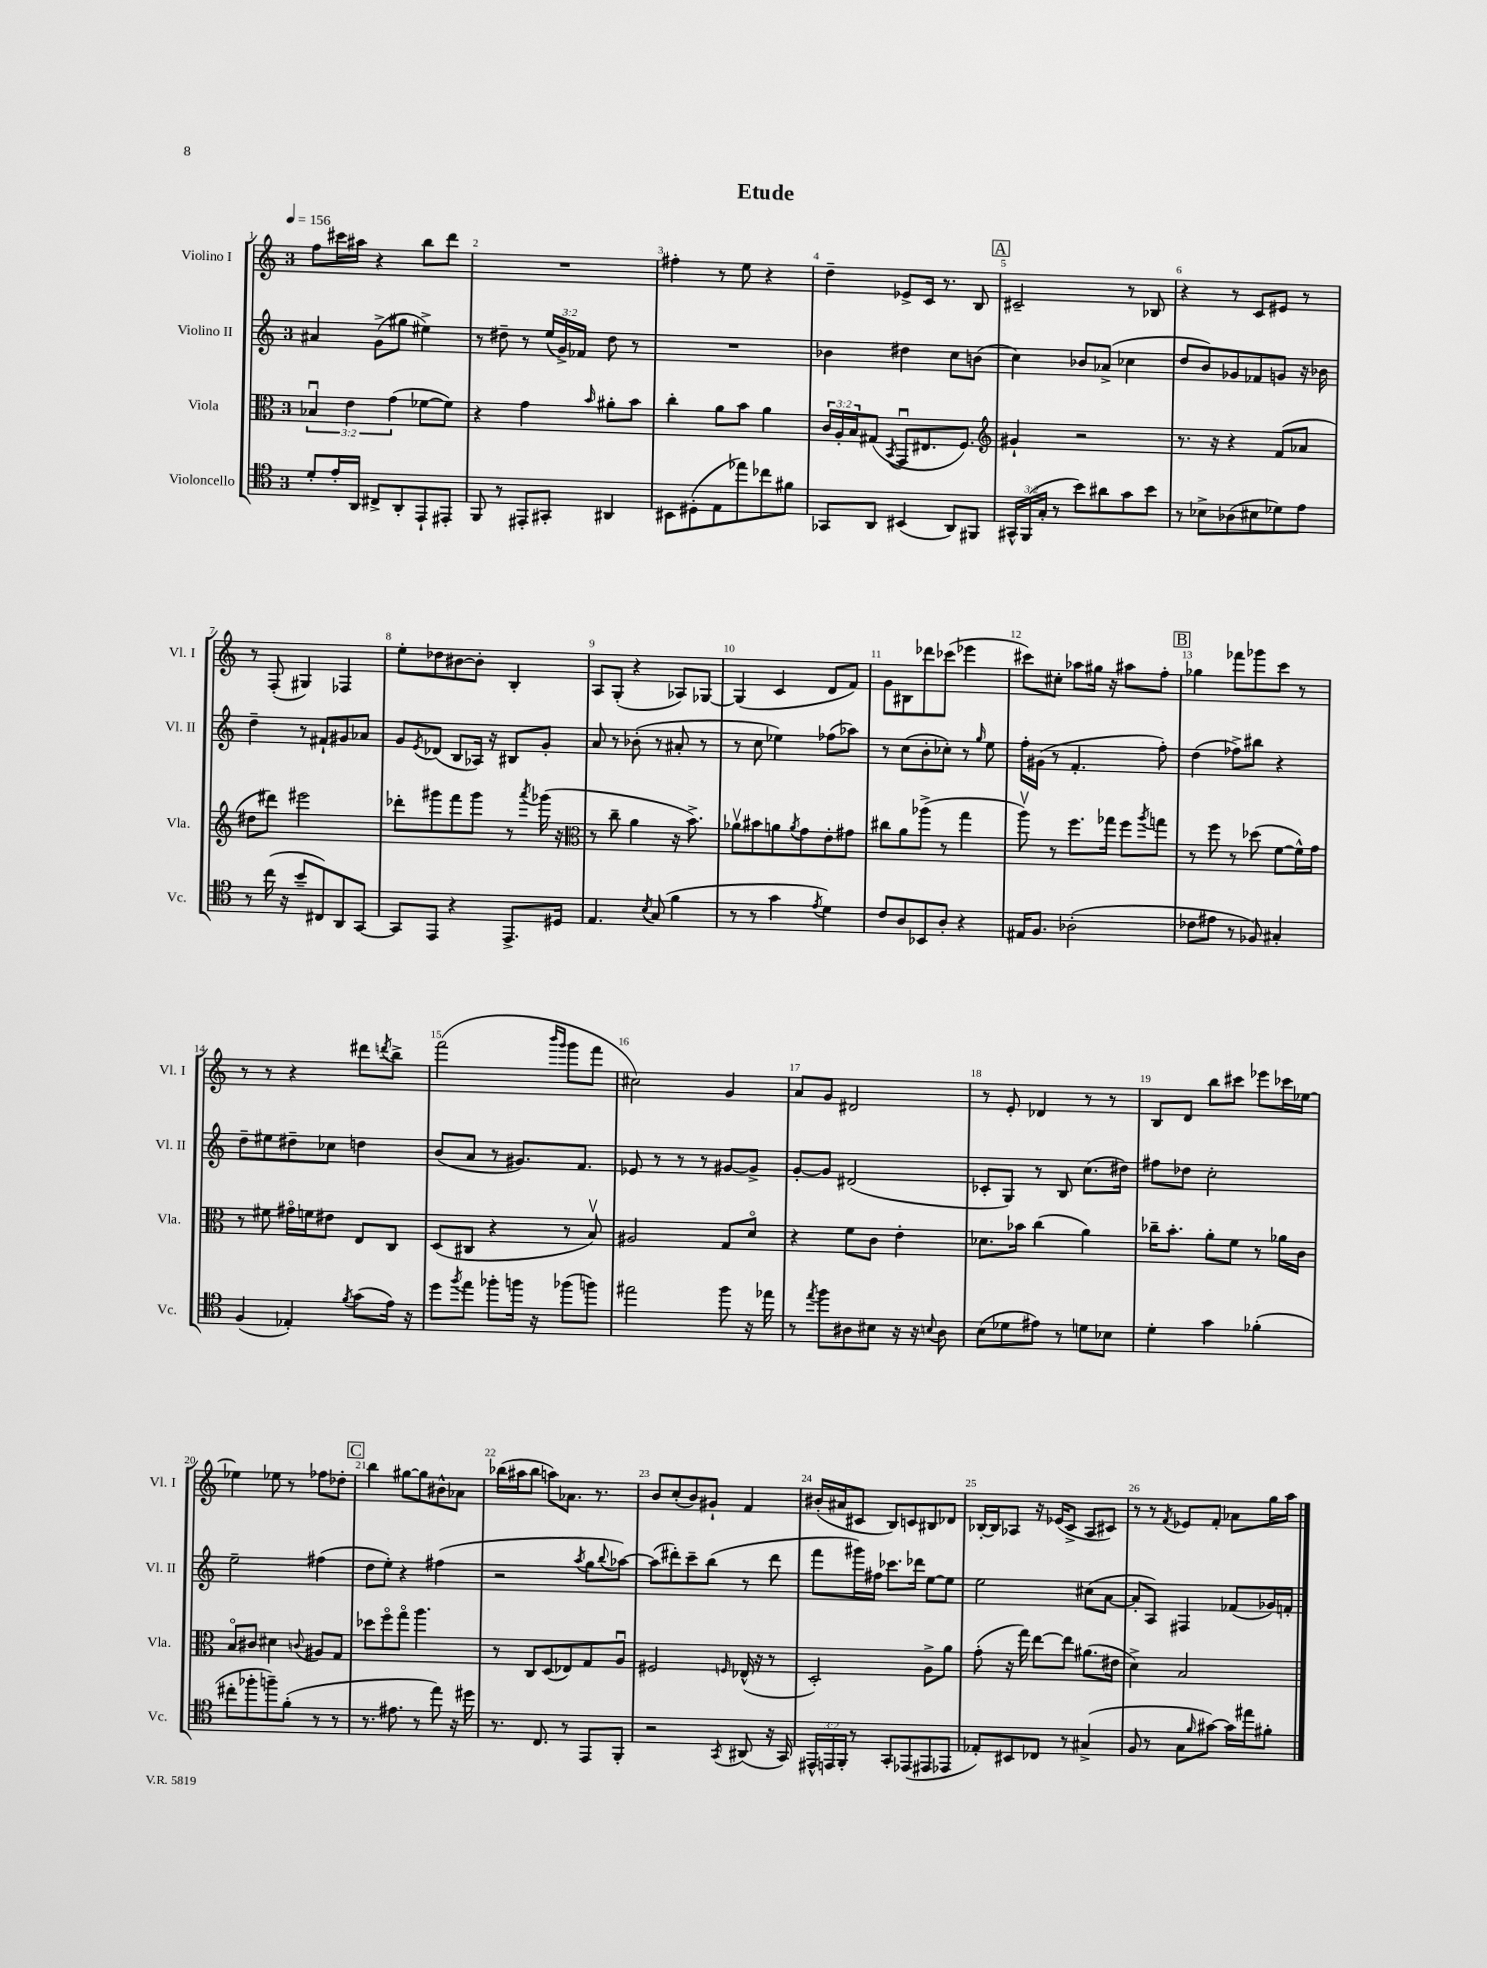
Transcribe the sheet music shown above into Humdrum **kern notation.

**kern	**kern	**kern	**kern
*part4	*part3	*part2	*part1
*staff4	*staff3	*staff2	*staff1
*I"Violoncello	*I"Viola	*I"Violino II	*I"Violino I
*I'Vc.	*I'Vla.	*I'Vl. II	*I'Vl. I
*clefC4	*clefC3	*clefG2	*clefG2
*k[]	*k[]	*k[]	*k[]
*M3/4	*M3/4	*M3/4	*M3/4
*MM156	*MM156	*MM156	*MM156
=1	=1	=1	=1
8d'/L	6B-Xu/	4a#X/	8ff\L
16e'/L	.	.	16ccc#X\L
.	6e\	.	.
16AA/JJ	.	.	16aa#X\JJ
8C#X^/L	.	(8g^\L	4r
.	(6g\	.	.
8AA'/	.	8gg#X\J	.
8EE`/	[8f-X\L	4ee#X^\)	8bb\L
8EE#X'/J	8f-\J])	.	8ddd\J
=2	=2	=2	=2
8FF/	4r	8r	2.r
8r	.	8dd#X~\	.
8EE#X'/L	4g\	8r	.
8GG#X'/J	.	(24ee/LL	.
.	.	24g^/)	.
.	.	24f-X/JJ	.
.	16qqb/	.	.
4AA#X/	8a#X'\L	8dd#\	.
.	8b\J	8r	.
=3	=3	=3	=3
8BB#X\L	4cc'\	2.r	4ff#X'\
(8D#X'\	.	.	.
8E\	8a\L	.	8r
8ee-X\)	8b\J	.	8ee\
8cc-X\	4a\	.	4r
8f#X\J	.	.	.
=4	=4	=4	=4
8GG-X/L	24c/LL	4b-X\	4dd~\
.	24A'/	.	.
.	24B/J	.	.
8AA/J	(8G#X/J	.	.
.	8qBB/	.	.
(4BB#X/	8GGu/L	4dd#X\	8e-X^/L
.	8.E#X/	.	16c/Jk
.	.	.	8.r
8AA/L)	.	8cc\L	.
.	8.F/J)	.	.
8FF#X/J	.	(8bn\J	8B/
!!LO:REH:place=s1:t=A
=5	=5	=5	=5
*	*clefG2	*	*
24GG#X^^/LL	4g#X`/	4cc\)	2c#X~/
(24FF/	.	.	.
24G'/JJ	.	.	.
8r	.	.	.
8b\L)	2r	8b-X/L	.
8a#X\	.	(8a-X^/J	.
8g\	.	4cc-X\	8r
8b\J	.	.	8B-X/
=6	=6	=6	=6
8r	8.r	8dd/L	4r
8B-X^\L	.	8b/)	.
.	16r	.	.
(8A-X\	4r	8g-X/	8r
8B#X\	.	8f-X/	8c/L
8d-X\)	(8f/L	8gn/J	8e#X/J
8e\J	8a-X/J	16r	8r
.	.	16b-X\	.
!!LO:LB:g=z
=7	=7	=7	=7
8r	8dd#X\L	4dd~\	8r
(16cc\	8ddd#X\J)	.	(8F'/
16r	.	.	.
8b~/L	2eee#X\	8r	4G#X/)
8C#X/)	.	8f#X`/L	.
8AA/	.	8g#X/	4F-X/
[8GG/J	.	8a-X/J	.
=8	=8	=8	=8
8GG/L]	8ddd-X'\L	8g/L	8ee'\L
.	.	8qe/	.
8EE/J	8ggg#X\	(8d-X/J	8dd-X\
4r	8fff\	8B/L	[8b#X\
.	8ggg#\J	16A-X/Jk)	8b#'\J]
.	.	16r	.
8.EE^/L	8r	8B#X/L	4B'/
.	8qaaa/	.	.
.	(16ggg-X\	8g'/J	.
16D#X/Jk	16r	.	.
=9	=9	=9	=9
*	*clefC3	*	*
4.E/	8r	8a/	8A/L
.	8cc~\	8r	(8G'/J
.	4a\	(8b-X'\	4r
8qB/	.	.	.
(8G/	.	8r	.
4f\	16r	8a#X'/	8A-X/L)
.	8.b^\)	.	.
.	.	8r	[8G-X/J
=10	=10	=10	=10
8r	8a-Xv\L	8r	(4G-/]
8r	8b#X\	8cc\	.
4g\	8an\	4ee-X\)	4c/
.	8qa/	.	.
.	8g\	.	.
8qe/	.	.	.
4d\)	8e'\	(8ff-X\L	8d/L
.	8g#X\J	8aa-X\J)	8f/J)
=11	=11	=11	=11
8c/L	8cc#X\L	8r	8g\L
8A/	8a\	(8cc\L	8B#X\
8BB-X/	(8aa-X^\J	8b'\	8ddd-X\
8A'/J	8r	8cc-X'\J)	(8ccc-X\J
4r	4gg\	8r	4eee-X\
.	.	16qqgg/	.
.	.	8ee\	.
=12	=12	=12	=12
16E#X/KL	8aav\)	16ff'\LL	8ccc#X\L)
8.F/J	.	(16g#X\JJ	.
.	8r	8r	8cc#X'\J
(2A-X'\	8.ff\L	4.f'/	8aa-X\L
.	.	.	16gg#X\Jk
.	16gg-X\Jk	.	16r
.	8ff\L	.	8aa#X\L
.	8qaa/	.	.
.	8ggn\J	8ff'\)	8ff'\J
!!LO:REH:place=s1:t=B
=13	=13	=13	=13
8c-X\L	8r	(4dd\	4gg-X\
8e#X\J	8ff\	.	.
8r	8r	8ff-X^\L)	8fff-X\L
8F-X/)	(8dd-X\	8bb#X\J	8ggg-X\
4G#X'/	[8f\L	4r	8ccc\J
.	16f^^\L])	.	8r
.	16g\JJ	.	.
!!LO:LB:g=z
=14	=14	=14	=14
(4F/	8r	8dd~\L	8r
.	8f#X\	8ee#X\	8r
4E-X'/)	16g#X\LL	8dd#X~\	4r
.	16fn\J	.	.
.	8e#X\J	8cc-X\J	.
8qf/	.	.	.
(8g\L	8E/L	4ddn\	8ddd#X\L
.	.	.	8qdddn/
16e\Jk)	8C/J	.	8bb^\J
16r	.	.	.
=15	=15	=15	=15
8dd\L	(8D/L	(8b/L	(2fff\
8qff/	.	.	.
8ee\J	8C#X/J	8a/J	.
8ff-X'\L	4r	8r	.
16ffn\Jk	.	8.g#X/L)	.
16r	.	.	.
.	.	.	16qqbbb/LL
.	.	.	16qqggg/JJ
(8ff-X\L	8r	.	8ggg\L
.	.	8.f/J	.
8ffn\J)	8Bv/)	.	8fff\J
=16	=16	=16	=16
2ee#X\	2A#X/	8e-X/	2cc#X\)
.	.	8r	.
.	.	8r	.
.	.	8r	.
8ff\	8G/L	[8g#X/L	4g/
16r	8d/J	8g#^/J]	.
16ee-X\	.	.	.
=17	=17	=17	=17
8r	4r	[8g'/L	8a/L
8qee/	.	.	.
8ff\L	.	8g/J]	8g/J
8A#X\	8f\L	(2d#X/	2d#X/
8B#X\J	8c\J	.	.
16r	4e'\	.	.
16r	.	.	.
8qqBn/	.	.	.
8A#\	.	.	.
=18	=18	=18	=18
(8B\L	8.d-X\L	8c-X'/L	8r
8d-X\	.	8G/J)	8e'/
.	16b-X\Jk	.	.
8e#X\J)	(4cc\	8r	4d-X/
8r	.	8B/	.
8dn\L	4a\)	(8.cc\L	8r
8B-X\J	.	.	8r
.	.	16dd#X\Jk)	.
=19	=19	=19	=19
4d'\	16cc-X~\KL	8ff#X\L	8B/L
.	8.b'\J	.	.
.	.	8dd-X\J	8d/J
4g\	8a'\L	2cc'\	8bb\L
.	8f\J	.	8ccc#X\J
(4f-X'\	8r	.	8eee-X\L
.	16a-X\LL	.	16ccc-X\L
.	16c\JJ	.	[16ee-X\JJ
!!LO:LB:g=z
=20	=20	=20	=20
8cc#X'\L	8B/L	2ee~\	4ee-X\]
8ff-X'\	8c#X/J	.	.
8ffn~\)	4d#X\	.	8ee-X\
(8f'\J	.	.	8r
.	8qqcn/	.	.
8r	8A#X/L	(4ff#X\	8ff-X\L
8r	8G/J	.	8dd-X'\J
!!LO:REH:place=s1:t=C
=21	=21	=21	=21
8.r	8dd-X\L	8dd\L	4bb\
.	8ff\	8ee'\J)	.
8.e#X\	.	.	.
.	8gg\J	4r	[8gg#X\L
8r	4.aa\	.	8gg#\]
8ee\)	.	(4ff#X\	8b#X^^\
16r	.	.	8a-X\J
16dd#X\	.	.	.
=22	=22	=22	=22
8.r	8r	2r	(16bb-X\LL
.	.	.	16aa#X\J
.	8C/L	.	8bb-\J
8.C/	.	.	.
.	(8D/	.	8aan\L)
8r	8E-X/)	.	8.a-X\J
.	.	8qaa/	.
8EE/L	8G/	8gg\L	.
.	.	.	8.r
.	.	8qqbb/	.
8FF'/J	8Au/J	[8aa-X\J)	.
=23	=23	=23	=23
2r	2F#X/	(8aa-\L]	8b/L
.	.	8ddd#X'\)	(8cc'/
.	.	8ccc~\	8b/)
.	.	(8bb\J	8g#X`/J
8qGG/	16qqFn/	.	.
(8AA#X/	(16E-X^^/	8r	4f/
.	16r	.	.
16r	8r	8ddd#\	.
16GG/)	.	.	.
=24	=24	=24	=24
24EE#X^^/LL	2D'/)	8fff\L	(16b#X'/LL
24EEn/	.	.	.
.	.	.	16a#X/J
24FF'/JJ	.	.	.
8r	.	16ggg#X\L)	8c#X/J
.	.	16ff#X\JJ	.
8GG'/L	.	8.ccc-X\L	8B/L)
(8EE-X/	.	.	8cn/
.	.	16ddd-X\Jk	.
8EE#X/	8A^\L	[8ee\L	8B#X/
8EE-X/J	8a\J	8ee\J]	8d-X/J
=25	=25	=25	=25
8E-X'/L)	(8g'\	2ee\	[16B-X'/LL
.	.	.	16B-/J]
8BB#X/	16r	.	8A-X/J
.	16gg\)	.	.
8C-X/J	[8ee\L	.	16r
.	.	.	(16e-X/KL
8r	8ee\J]	.	8c^/J
(4G#X^/	(8.a#X\L	(8cc#X\L	8A-/L
.	.	[8a\J	8c#X/J)
.	16e#X\Jk	.	.
=26	=26	=26	=26
8F/	4d^\)	8a'/L]	8r
8r	.	8A/J)	8r
.	.	.	8qf/
8G\L	2B/	4F#X/	8e-X/L
16qqf/	.	.	.
[8g#X\J)	.	.	8f'/J
16g#\LL]	.	(8f-X/L	8a-X\L
16ee#X\J	.	.	.
8f#X'\J	.	16g-X/L)	16gg\L
.	.	16fn'/JJ	16aa\JJ
==	==	==	==
*-	*-	*-	*-
